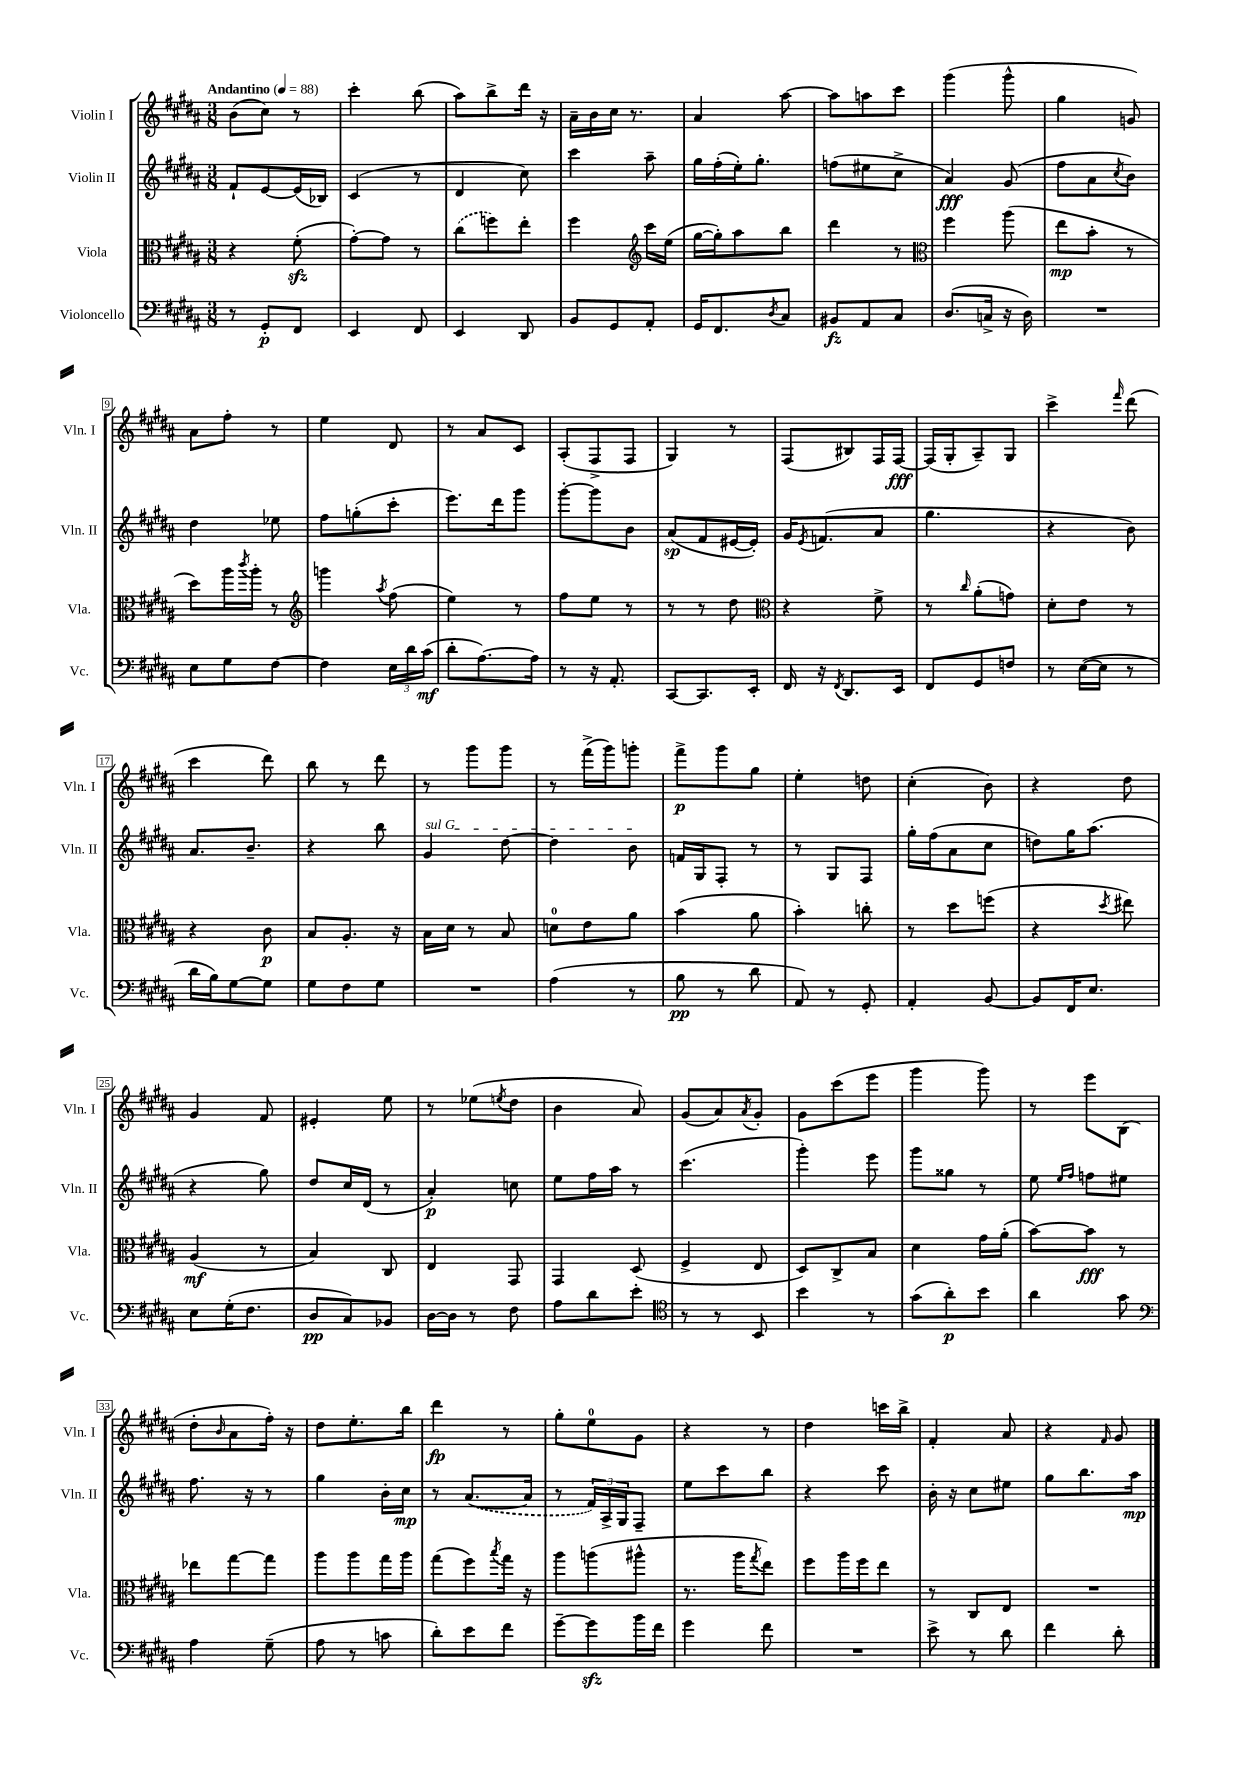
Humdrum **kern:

**kern	**kern	**kern	**kern
*staff4	*staff3	*staff2	*staff1
*clefF4	*clefC3	*clefG2	*clefG2
*k[f#c#g#d#a#]	*k[f#c#g#d#a#]	*k[f#c#g#d#a#]	*k[f#c#g#d#a#]
*M3/8	*M3/8	*M3/8	*M3/8
*MM88	*MM88	*MM88	*MM88
8r	4r	8f#`/L	(8b\L
8GG#'/L	.	[8e/	8cc#\J)
8FF#/J	(8f#'\	(16e/]L	8r
.	.	16B-/JJ)	.
=	=	=	=
4EE/	[8g#'\L)	(4c#/	4ccc#'\
.	8g#\]J	.	.
8FF#/	8r	8r	(8bb\
=	=	=	=
4EE/	(8cc#\L	4d#/	8aa#\L)
.	8ff\)	.	8bb^\
8DD#/	8ee'\J	8cc#\)	16ddd#\Jk
.	.	.	16r
=	=	=	=
8BB/L	4ff#\	4ccc#\	16a#~\LL
.	.	.	16b\
8GG#/	.	.	16cc#\JJ
.	.	.	8.r
*	*clefG2	*	*
8AA#'/J	16ccc#\LL	8aa#~\	.
.	(16ee\JJ	.	.
=	=	=	=
16GG#/LK	[16gg#\LL	16gg#\LL	4a#/
8.FF#/	16gg#'\]J)	(16ff#'\	.
.	8aa#\	16ee'\J)	.
.	.	8.gg#'\J	.
8qD#/	.	.	.
8C#/J	8bb\J	.	[8aa#\
=	=	=	=
8BB#/L	4ddd#\	(8ff\L	8aa#\]L
8AA#/	.	8ee#\	8aa\
8C#/J	8r	8cc#^\J	8ccc#\J
=	=	=	=
*	*clefC3	*	*
(8.D#/L	4ff#\	4a#/)	(4ggg#\
16C^/Jk	.	.	.
16r	(8aa#\	(8g#/	8ggg#^^\
16D#\)	.	.	.
=	=	=	=
4.r	8ee\L	8ff#\L	4gg#\
.	8b'\J	8a#\	.
.	.	8qcc#/	.
.	8r	8b\J)	8g/)
=	=	=	=
8E\L	8dd#\L)	4dd#\	8a#\L
8G#\	16aa#\L	.	8ff#'\J
.	8qccc#/	.	.
.	16aa#'\JJ	.	.
[8F#\J	8r	8ee-\	8r
=	=	=	=
*	*clefG2	*	*
4F#\]	4ggg\	8ff#\L	4ee\
.	.	(8gg'\	.
.	8qaa#/	.	.
24E\LL	(8ff#\	8ccc#'\J	8d#/
24d#\	.	.	.
(24c#\JJ	.	.	.
=	=	=	=
8d#'\L	4ee\)	8.eee\L)	8r
[8.A#\)	.	.	8a#/L
.	.	16ddd#\k	.
.	8r	8ggg#\J	8c#/J
16A#\]Jk	.	.	.
=	=	=	=
8r	8ff#\L	[8ggg#'\L	(8A#'/L
16r	8ee\J	8ggg#\]	8F#^/
8.AA#'/	.	.	.
.	8r	8b\J	8F#/J
=	=	=	=
[8CC#/L	8r	(8a#/L	4G#/)
8.CC#/]	8r	8f#/	.
.	8dd#\	[16e#/L	8r
16EE'/Jk	.	16e#'/]JJ)	.
=	=	=	=
*	*clefC3	*	*
16FF#/	4r	16g#/LK	(8F#/L
.	.	8qe/	.
16r	.	(8.f/	.
8qFF#/	.	.	.
8.DD#/L	.	.	8B#/)
.	8f#^\	8a#/J	16F#/L
16EE/Jk	.	.	[16F#/JJ
=	=	=	=
8FF#/L	8r	4.gg#\	(16F#/]LL
.	.	.	16G#'/J
.	16qqcc#/	.	.
8GG#/	(8a#'\L	.	8A#~/)
8F/J	8g\J)	.	8G#/J
=	=	=	=
8r	8d#'\L	4r	4ccc#^\
([16E\LL	8e\J	.	.
16E\]JJ	.	.	.
.	.	.	16qqfff#/
8r	8r	8b\)	(8ddd#\
=	=	=	=
16d#\LL	4r	8.a#/L	4ccc#\
16B\J)	.	.	.
[8G#\	.	.	.
.	.	8.b~/J	.
8G#\]J	8c#\	.	8ddd#\)
=	=	=	=
8G#\L	8B/L	4r	8bb\
8F#\	8.A#'/J	.	8r
8G#\J	.	8bb\	8ddd#\
.	16r	.	.
=	=	=	=
4.r	16B\LL	4g#/	8r
.	16d#\JJ	.	.
.	8r	.	8ggg#\L
.	8B/	[8dd#\	8ggg#\J
=	=	=	=
(4A#\	8d\L	4dd#\]	8r
.	8e\	.	(16fff#^\LL
.	.	.	16ggg#\J)
8r	8a#\J	8b\	8ggg'\J
=	=	=	=
8B\	(4b\	16f/LL	8fff#^\L
.	.	16G#/J	.
8r	.	8F#'/J	8ggg#\
8d#\	8a#\	8r	8gg#\J
=	=	=	=
8AA#/)	4b'\)	8r	4ee'\
8r	.	8G#/L	.
8GG#'/	8cc'\	8F#/J	8dd\
=	=	=	=
4AA#'/	8r	16gg#'\LL	(4cc#'\
.	.	(16ff#\J	.
.	8dd#\L	8a#\	.
[8BB/	(8ff\J	8cc#\J	8b\)
=	=	=	=
8BB/]L	4r	8dd\L)	4r
16FF#/K	.	16gg#\K	.
8.E/J	.	(8.aa#\J	.
.	8qdd#/	.	.
.	8ee#\)	.	8dd#\
=	=	=	=
8E\L	(4A#/	4r	4g#/
(16G#'\K	.	.	.
8.F#\J	.	.	.
.	8r	8gg#\)	8f#/
=	=	=	=
8D#/L	4B/)	8dd#/L	4e#'/
8C#/)	.	16cc#/L	.
.	.	(16d#/JJ	.
8BB-/J	8C#/	8r	8ee\
=	=	=	=
[16D#\LL	4E/	4a#'/)	8r
16D#\]JJ	.	.	.
8r	.	.	(8ee-\L
.	.	.	8qee/
8F#\	8GG#/	8cc\	8dd#\J
=	=	=	=
8A#\L	4GG#/	8ee\L	4b\
8d#\	.	16ff#\L	.
.	.	16aa#\JJ	.
8e'\J	(8D#/	8r	8a#/)
=	=	=	=
*clefC4	*	*	*
8r	4F#^/	(4.ccc#\	(8g#/L
8r	.	.	8a#/)
.	.	.	8qa#/
8BB/	8E/	.	8g#'/J
=	=	=	=
4b\	8D#/L)	4ggg#'\)	8g#\L
.	8C#^/	.	(8ccc#\
8r	8B/J	8eee\	8eee\J
=	=	=	=
(8g#\L	4d#\	8ggg#\L	4ggg#\
8a#'\)	.	8gg##\J	.
8b\J	16g#\LL	8r	8ggg#\)
.	(16a#'\JJ	.	.
=	=	=	=
4a#\	[8b\L)	8ee\	8r
.	.	16qqee/LL	.
.	.	16qqff#/JJ	.
.	8b\]J	8ff\L	8eee\L
8g#\	8r	8ee#\J	(8B\J
=	=	=	=
*clefF4	*	*	*
4A#\	8ee-\L	8.ff#\	8dd#'\L
.	.	.	16qqb/
.	[8gg#\	.	8a#\
.	.	16r	.
(8G#~\	8gg#\]J	8r	16ff#'\Jk)
.	.	.	16r
=	=	=	=
8A#\	8aa#\L	4gg#\	8dd#\L
8r	8aa#\	.	8.ee'\
8c\	16gg#\L	16b'\LL	.
.	16aa#\JJ	16cc#\JJ	16bb\Jk
=	=	=	=
8d#'\L)	(8gg#\L	8r	4ddd#\
8e\	8ff#\)	([8.a#/L	.
.	8qbb/	.	.
8f#\J	16gg#\Jk	.	8r
.	16r	16a#/]Jk	.
=	=	=	=
[8g#~\L	8aa#\L	8r	8gg#'\L
8g#\]	(8aa\	24f#/LL)	8ee\
.	.	24A#^/	.
.	.	24G#/J	.
16b\L	8aa#^^\J	8F#~/J	8g#\J
16f#\JJ	.	.	.
=	=	=	=
4g#\	8.r	8ee\L	4r
.	.	8ccc#\	.
.	16aa#\LK	.	.
.	8qgg#/	.	.
8f#\	8ee\J)	8bb\J	8r
=	=	=	=
4.r	8ff#\L	4r	4dd#\
.	16aa#\L	.	.
.	16ff#\J	.	.
.	8ee\J	8ccc#\	16ccc\LL
.	.	.	16bb^\JJ
=	=	=	=
8e^\	8r	16b'\	4f#'/
.	.	16r	.
8r	8C#/L	8cc#\L	.
8d#\	8E/J	8ee#\J	8a#/
=	=	=	=
4f#\	4.r	8gg#\L	4r
.	.	8.bb\	.
.	.	.	16qqf#/
8d#'\	.	.	8g#/
.	.	16aa#\Jk	.
==	==	==	==
*-	*-	*-	*-
